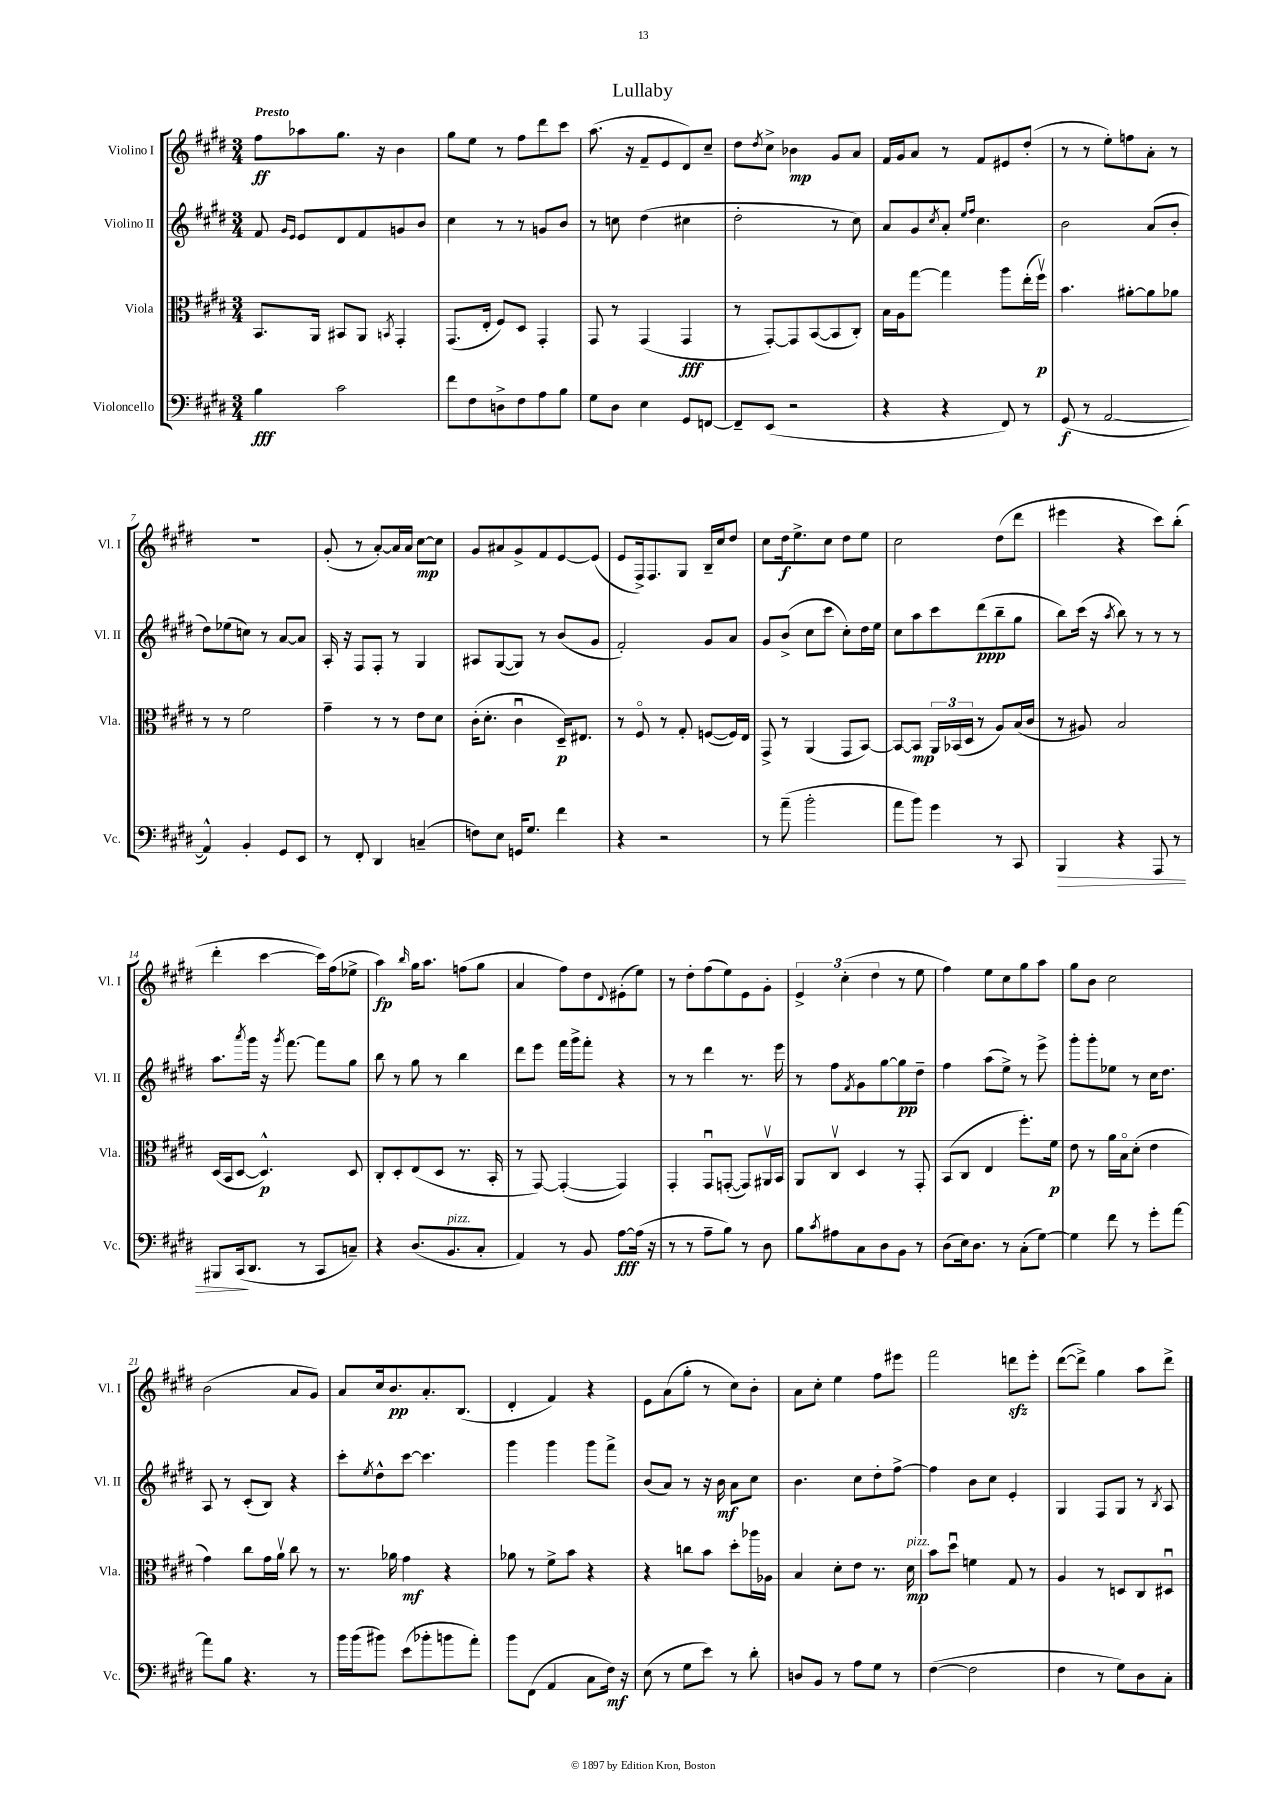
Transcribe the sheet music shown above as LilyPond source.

\header { title = "Lullaby" }
<<
\new StaffGroup <<
\new Staff = "s0" \with { instrumentName = "Violino I" shortInstrumentName = "Vl. I" } {
    \clef treble \key e \major \numericTimeSignature \time 3/4 \tempo "Presto"
    fis''8\ff aes''8 gis''8. r16 b'4 |
    gis''8 e''8 r8 fis''8 dis'''8 cis'''8 |
    a''8.( r16 fis'8-- e'8 dis'8) cis''8-- |
    dis''8 \acciaccatura { dis''8 } cis''8-> bes'4\mp gis'8 a'8 |
    fis'16 gis'16 a'8 r8 fis'8 eis'8 dis''8-.( |
    r8 r8 e''8-.) f''8 a'8-. r8 |
    R2. |
    gis'8-.( r8 a'8~-.) a'16 a'16 cis''8~\mp cis''8 |
    gis'8 ais'8 gis'8-> fis'8 e'8~ e'8( |
    e'8 fis16->) fis8. gis8 b16-- cis''16 dis''8 |
    cis''8 dis''16\f e''8.-> cis''8 dis''8 e''8 |
    cis''2 dis''8( dis'''8 |
    eis'''4 r4 cis'''8) b''8-.( |
    dis'''4-. cis'''4~ cis'''16) fis''16( ees''8-> |
    a''4\fp) \grace { b''16 } gis''16 a''8. f''8( gis''8 |
    a'4 fis''8) dis''8 \appoggiatura { dis'8 } eis'8-.( e''8) |
    r8 dis''8-. fis''8( e''8) e'8 gis'8-. |
    \tuplet 3/2 { e'4-> cis''4-.( dis''4 } r8 e''8 |
    fis''4) e''8 cis''8 gis''8 a''8 |
    gis''8 b'8 cis''2 |
    b'2( a'8 gis'8) |
    a'8 cis''16 b'8.\pp a'8.-. b8.( |
    dis'4-. fis'4) r4 |
    e'8 a'8( gis''8-. r8 cis''8) b'8-. |
    a'8 cis''8-. e''4 fis''8 eis'''8 |
    fis'''2 d'''8\sfz e'''8-. |
    dis'''8~( dis'''8->) gis''4 a''8 dis'''8-> \bar "|." |
}
\new Staff = "s1" \with { instrumentName = "Violino II" shortInstrumentName = "Vl. II" } {
    \clef treble \key e \major \numericTimeSignature \time 3/4
    fis'8 \grace { gis'16 e'16 } e'8 dis'8 fis'8 g'8 b'8 |
    cis''4 r8 r8 g'8 b'8 |
    r8 c''8 dis''4( cis''4 |
    dis''2-. r8 cis''8) |
    a'8 gis'8 \acciaccatura { cis''8 } a'8-. \grace { e''16 fis''16 } cis''4. |
    b'2 a'8( b'8-. |
    dis''8) ees''8( c''8) r8 a'8~ a'8 |
    a16-. r16 fis8 fis8-. r8 gis4 |
    ais8 gis8~( gis8) r8 b'8( gis'8 |
    fis'2-.) gis'8 a'8 |
    gis'8 b'8->( cis''8 cis'''8 cis''8-.) dis''16 e''16 |
    cis''8 a''8 cis'''8 dis'''8\ppp( b''8-- gis''8 |
    b''8) cis'''16( r16 \acciaccatura { a''8 } b''8) r8 r8 r8 |
    a''8. \acciaccatura { a'''8 } gis'''16 r16 \acciaccatura { gis'''8 } fis'''8.~ fis'''8 gis''8 |
    b''8 r8 gis''8 r8 b''4 |
    dis'''8 e'''8 fis'''16 gis'''16-> fis'''8-. r4 |
    r8 r8 dis'''4 r8. e'''16 |
    r8 fis''8 \acciaccatura { fis'8 } gis'8 gis''8~ gis''8\pp dis''8-- |
    fis''4 a''8( e''8->) r8 e'''8-> |
    gis'''8-. gis'''8-. ees''8 r8 cis''16 dis''8. |
    a8 r8 cis'8-.( b8) r4 |
    cis'''8-. \acciaccatura { e''8 } dis''8-^ cis'''8~ cis'''4. |
    gis'''4 gis'''4 gis'''8 fis'''8-> |
    b'8( a'8) r8 r16 b'16\mf a'8 cis''8 |
    b'4. cis''8 dis''8-. fis''8~-> |
    fis''4 b'8 cis''8 e'4-. |
    gis4 fis8 gis8 r8 \acciaccatura { b8 } a8 \bar "|." |
}
\new Staff = "s2" \with { instrumentName = "Viola" shortInstrumentName = "Vla." } {
    \clef alto \key e \major \numericTimeSignature \time 3/4
    b,8. a,16 bis,8 a,8 \acciaccatura { b,8 } gis,4-. |
    gis,8.( e16-. fis8) dis8 gis,4-. |
    gis,8 r8 gis,4( gis,4\fff |
    r8 gis,8~-.) gis,8 b,8~( b,8 cis8-.) |
    b16 a16 gis''8~ gis''4 a''8 e''16-.( fis''16\upbow\p) |
    b'4. ais'8~-. ais'8 aes'8 |
    r8 r8 fis'2 |
    gis'4-- r8 r8 e'8 dis'8 |
    cis'16-.( dis'8.-. cis'4\downbow dis16--\p) eis8. |
    r8 fis8\flageolet r8 gis8-. f8~( f16) e16 |
    gis,8-> r8 a,4( gis,8 b,8~) |
    b,8~ b,8\mp \tuplet 3/2 { a,16 bes,16( dis16 } r8 a8) b16( cis'16 |
    r8 ais8) b2 |
    dis16( b,16 dis8~ dis4.-^\p) dis8 |
    cis8-. dis8-. e8( dis8 r8. b,16-. |
    r8 gis,8~) gis,4~-.( gis,4) |
    gis,4-. gis,8\downbow g,8~-.( g,8) ais,16\upbow b,16 |
    a,8 cis8\upbow dis4 r8 gis,8-. |
    b,8( cis8 e4 fis''8.-.) fis'16\p |
    e'8 r8 a'16 b16\flageolet dis'8-.( e'4 |
    gis'4) cis''8 gis'16 a'16\upbow cis''8 r8 |
    r8. aes'16 gis'4\mf r4 |
    aes'8 r8 fis'8-> b'8 r4 |
    r4 c''8 b'8 dis''8-. aes''16 aes16 |
    b4 dis'8-. e'8 r8. dis'16\mp^\markup { \italic "pizz." } |
    b'8 dis''8\downbow f'4 gis8 r8 |
    a4 r8 d8 cis8 dis8\downbow \bar "|." |
}
\new Staff = "s3" \with { instrumentName = "Violoncello" shortInstrumentName = "Vc." } {
    \clef bass \key e \major \numericTimeSignature \time 3/4
    b4\fff cis'2 |
    fis'8 fis8 d8-> fis8 a8 b8 |
    gis8 dis8 e4 gis,8 f,8~ |
    f,8-- e,8( r2 |
    r4 r4 fis,8) r8 |
    gis,8\f( r8 a,2~ |
    a,4-^) b,4-. gis,8 e,8 |
    r8 fis,8-. dis,4 c4--( |
    f8) e8 g,16 gis8. fis'4 |
    r4 r2 |
    r8 a'8--( b'2-. |
    a'8 b'8) gis'4 r8 cis,8 |
    b,,4\> r4 a,,8 r8 |
    bis,,8 cis,16\!( dis,8. r8 cis,8 c8--) |
    r4 dis8.( b,8.^\markup { \italic "pizz." } cis8-. |
    a,4) r8 b,8 a8~\fff a16( r16 |
    r8 r8 a8-- b8) r8 dis8 |
    b8 \acciaccatura { cis'8 } ais8 cis8 dis8 b,8 r8 |
    dis8( e16) dis8. r8 cis8-.( gis8~) |
    gis4 fis'8 r8 gis'8-. a'8~ |
    a'8 b8 r4. r8 |
    b'16 b'16( bis'8) e'8( bes'8-. b'8 a'8-.) |
    b'8 fis,8( a,4 cis8 fis16\mf) r16 |
    e8( r8 gis8 e'8) r8 dis'8-. |
    d8 b,8 r8 a8 gis8 r8 |
    fis4~( fis2 |
    fis4 r8 gis8) dis8 cis8-. \bar "|." |
}
>>
>>
